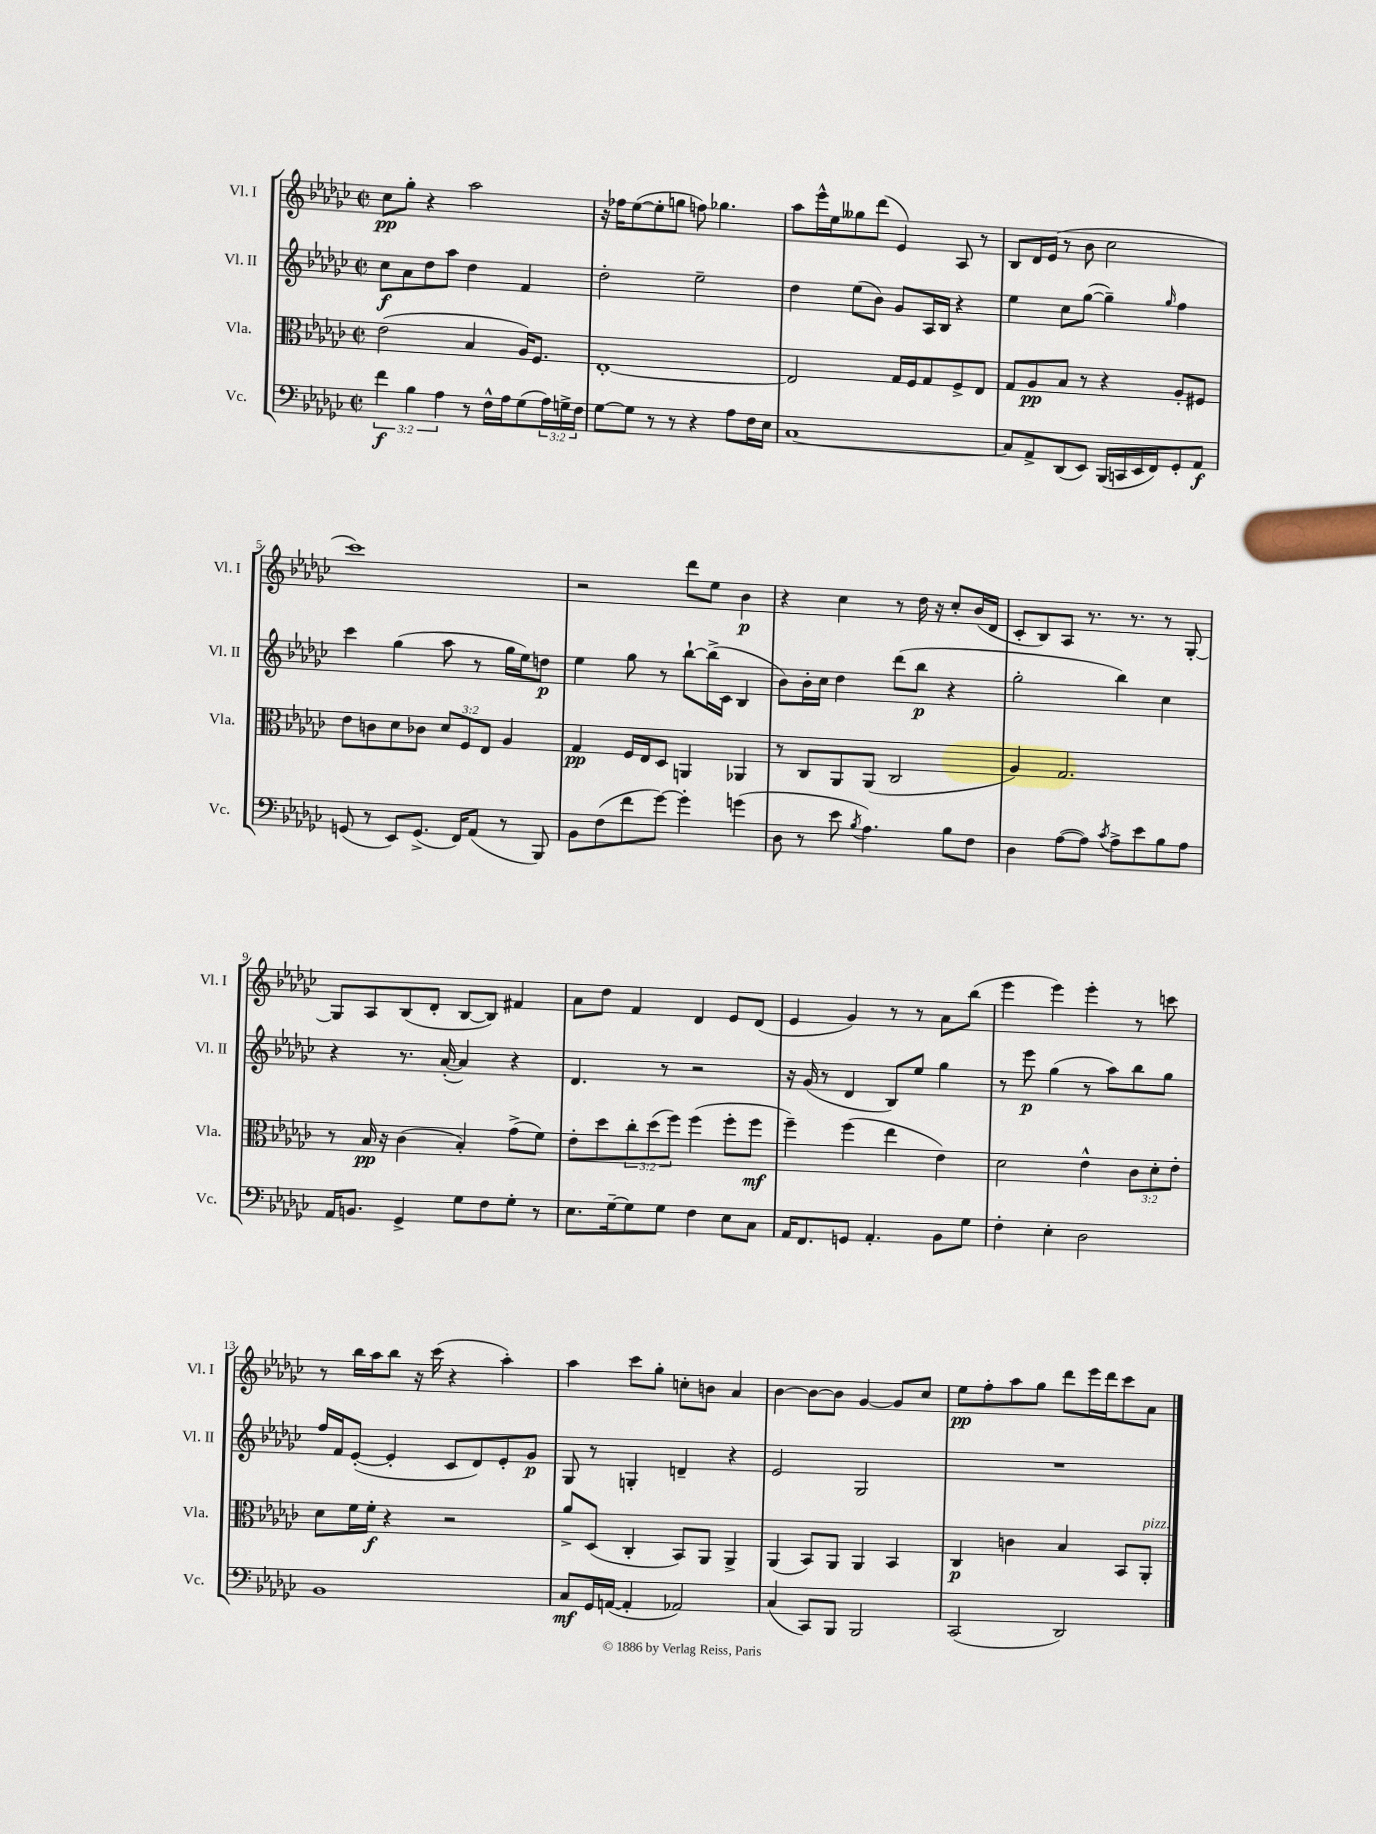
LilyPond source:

<<
\new StaffGroup <<
\new Staff = "s0" \with { instrumentName = "Vl. I" shortInstrumentName = "Vl. I" } {
    \clef treble \key ges \major \defaultTimeSignature \time 2/2
    ces''8\pp ges''8-. r4 aes''2 |
    r16 fes''16 ees''8~( ees''8-. g''8 f''8) ges''4. |
    aes''8 ees'''16-^ ees''16 geses''8 des'''8( ees'4) aes8 r8 |
    bes8 des'16 ees'16( r8 bes'8 ces''2 |
    ces'''1) |
    r2 des'''8 ees''8 bes'4\p |
    r4 ces''4 r8 des''16 r16 ces''8-. bes'16( des'16 |
    ces'8-. bes8) aes8 r8. r8. r8 ges8~-. |
    ges8 aes8 bes8( des'8-. bes8~ bes8) fis'4 |
    aes'8 des''8 f'4 des'4 ees'8 des'8( |
    ees'4 ges'4) r8 r8 aes'8 bes''8( |
    ees'''4 ees'''4) ees'''4-. r8 c'''8 |
    r8 bes''16 aes''16 bes''8 r16 ces'''16( r4 aes''4-.) |
    aes''4 ces'''8 ges''8-. c''8-. b'8 aes'4 |
    bes'4~ bes'8~ bes'8 ges'4~ ges'8 ces''8 |
    ees''8\pp f''8-. aes''8 ges''8 des'''8 ees'''16 des'''16 ces'''8 aes'8 \bar "|." |
}
\new Staff = "s1" \with { instrumentName = "Vl. II" shortInstrumentName = "Vl. II" } {
    \clef treble \key ges \major \defaultTimeSignature \time 2/2
    ces''8\f aes'8 des''8 aes''8 des''4 f'4 |
    des''2-. ees''2-- |
    des''4 ees''8( bes'8) ges'8 aes16 bes16 r4 |
    ees''4 ces''8 ges''8~( ges''4--) \grace { ges''16 } f''4 |
    ces'''4 ges''4( aes''8 r8 ges''16 ees''16) d''8\p |
    ees''4 ges''8 r8 bes''8~-! bes''16->( ces'16 bes4 |
    bes'8) bes'16-. ces''16 des''4 des'''8( bes''8\p r4 |
    ges''2-. bes''4) ces''4 |
    r4 r8. aes'16~-.( aes'4) r4 |
    des'4. r8 r2 |
    r16 ges'16( r8 des'4 bes8) ees''8 ges''4 |
    r8 ees'''8\p ges''4( r8 aes''8) bes''8 ges''8 |
    f''16 f'16 ees'8~-.( ees'4-. ces'8 des'8) ees'8-. ges'8\p |
    ges8 r8 g4-. d'4-- r4 |
    ees'2 ges2 |
    R1 \bar "|." |
}
\new Staff = "s2" \with { instrumentName = "Vla." shortInstrumentName = "Vla." } {
    \clef alto \key ges \major \defaultTimeSignature \time 2/2 \override Staff.TupletNumber.text = #tuplet-number::calc-fraction-text
    ees'2( bes4 aes16) f8. |
    ees1~-. |
    ees2 ges16 f16 ges8 f8-> ees8 |
    ges8 aes8\pp bes8 r8 r4 aes8-. fis8 |
    ees'8 c'8 des'8 ces'8 \tuplet 3/2 { des'8 f8 ees8 } aes4 |
    ges4\pp f16 ees16 des8 a,4 aes,4 |
    r8 ces8 aes,8 aes,8( ces2 |
    aes4) ges2. |
    r8 bes16\pp r16 ces'4( bes4-.) ges'8->( f'8) |
    ees'8-. des''8 \tuplet 3/2 { ces''8-. des''8( f''8) } f''4( f''8-. f''8\mf |
    f''4--) f''4( ees''4 ees'4) |
    des'2 ees'4-^ \tuplet 3/2 { ces'8 des'8-. ees'8-. } |
    des'8 f'16 f'16-.\f r4 r2 |
    aes'8-> des8( ces4-. bes,8) aes,8 aes,4-> |
    aes,4( bes,8) aes,8 aes,4 bes,4 |
    ces4\p c'4 bes4 bes,8 aes,8-.^\markup { \italic "pizz." } \bar "|." |
}
\new Staff = "s3" \with { instrumentName = "Vc." shortInstrumentName = "Vc." } {
    \clef bass \key ges \major \defaultTimeSignature \time 2/2 \override Staff.TupletNumber.text = #tuplet-number::calc-fraction-text
    \tuplet 3/2 { f'4\f bes4 aes4 } r8 f16-^ aes16 ges8( \tuplet 3/2 { aes16) g16-> f16 } |
    ges8~ ges8 r8 r8 r4 aes8 f16 ees16 |
    ces1~ |
    ces8 aes,8-> des,8( ees,8) bes,,16( c,16 ees,16 f,16) ges,8-. aes,8\f |
    g,8( r8 ees,8) g,8.->( f,16) aes,8( r8 bes,,8) |
    bes,8 f8( f'8 ges'8~) ges'4-. g'4( |
    des8 r8 ees'8 \acciaccatura { bes8 } aes4.) bes8 f8 |
    des4 aes8~( aes8) \acciaccatura { ces'8 } aes8-> ees'8 bes8 aes8 |
    aes,16 b,8. ges,4-> ges8 f8 ges8-. r8 |
    ees8. ges16~-- ges8 ges8 f4 ees8 ces8 |
    aes,16 f,8. g,8 aes,4.-. bes,8 ges8 |
    f4-. ees4-. des2 |
    bes,1 |
    ces8\mf ges,16 a,16~( a,4-. aes,2) |
    ces4( ces,8) bes,,8 bes,,2 |
    ces,2( des,2) \bar "|." |
}
>>
>>
